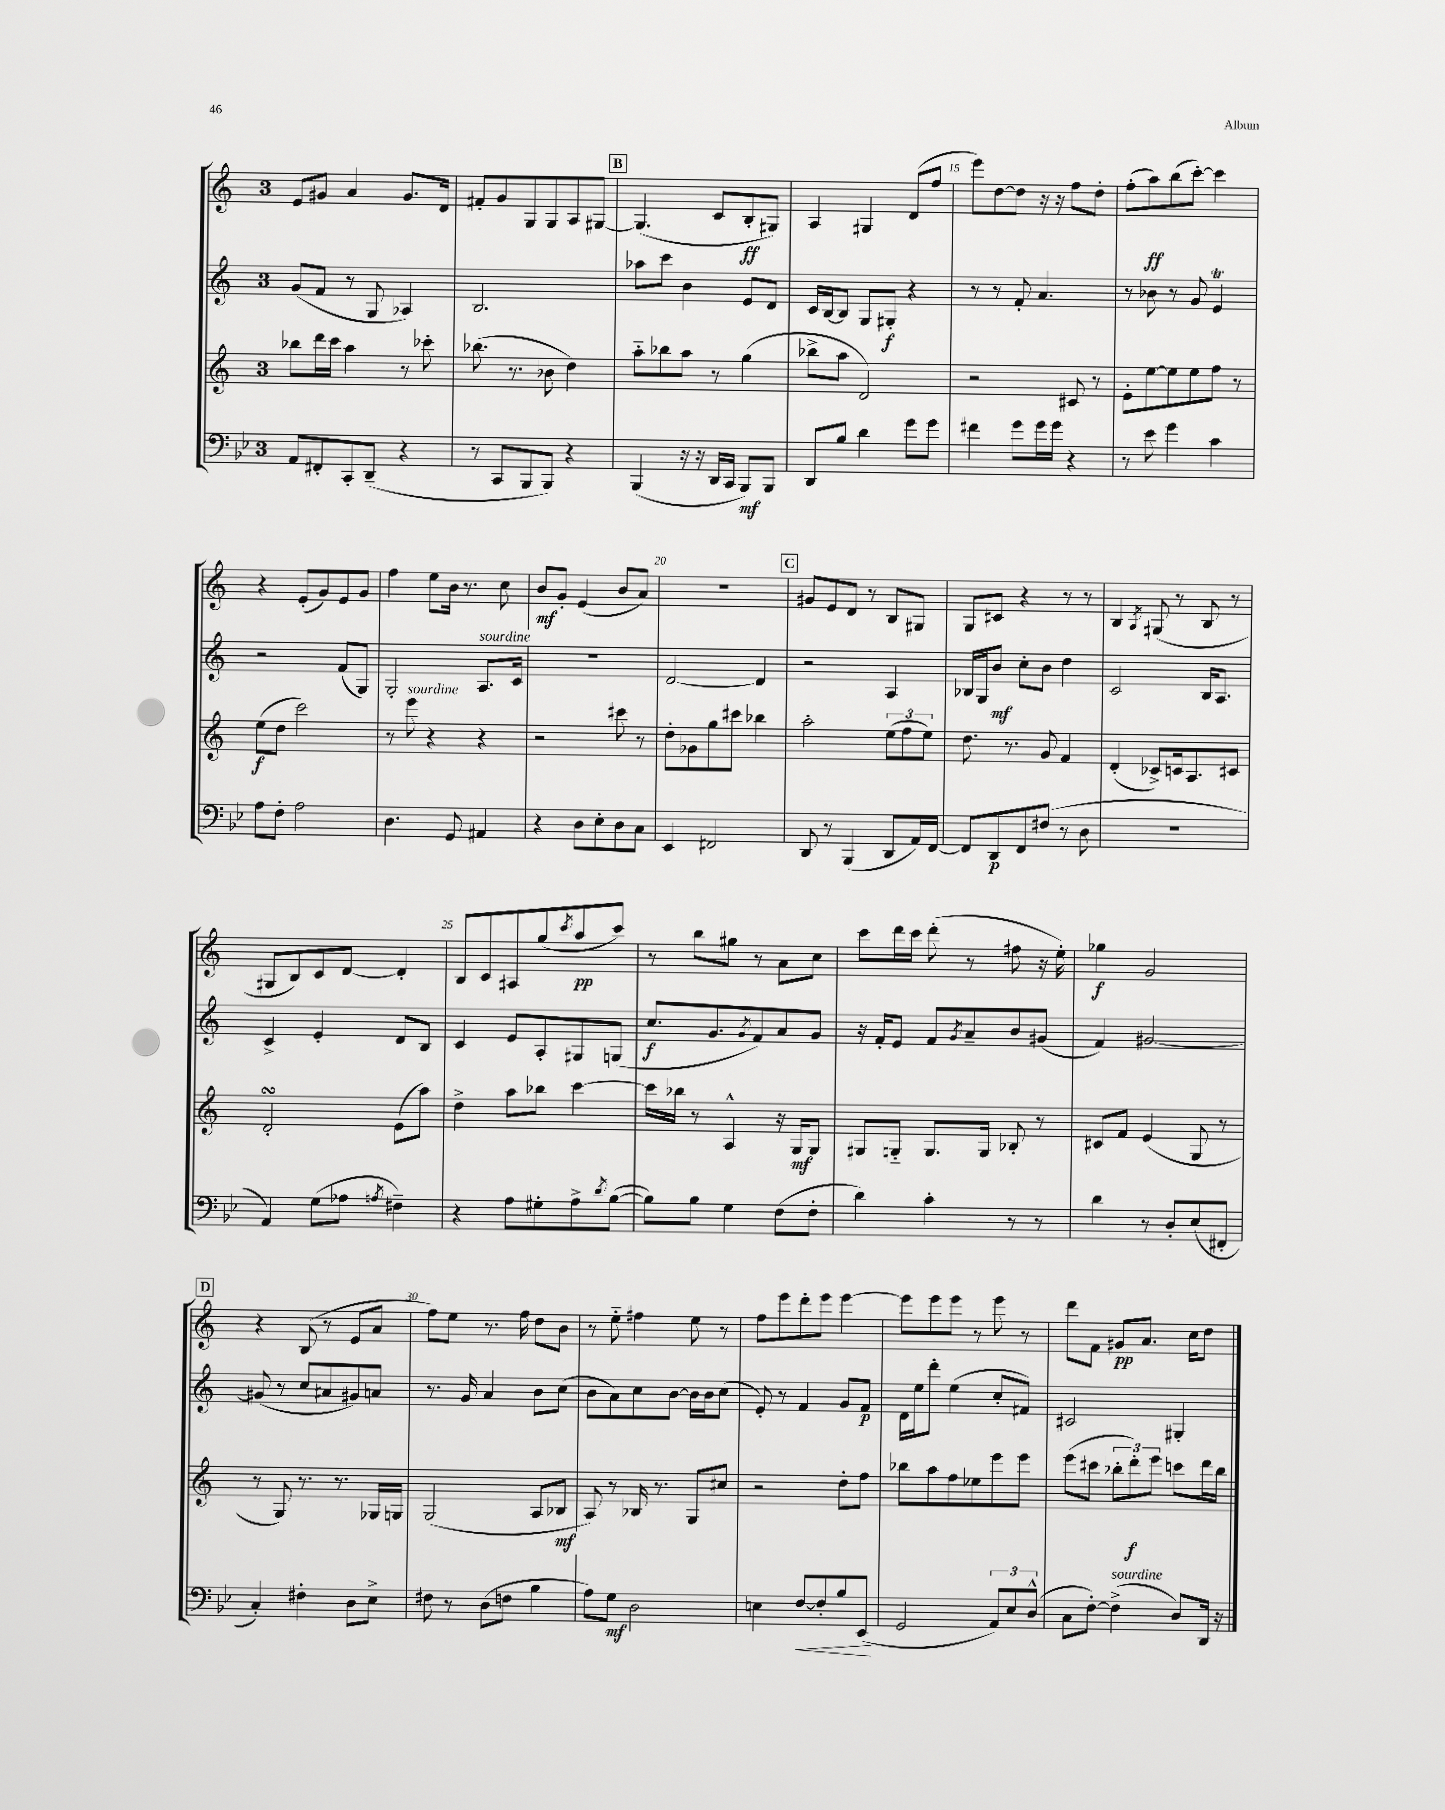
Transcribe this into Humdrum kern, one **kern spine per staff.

**kern	**kern	**kern	**kern
*staff4	*staff3	*staff2	*staff1
*clefF4	*clefG2	*clefG2	*clefG2
*k[b-e-]	*k[]	*k[]	*k[]
*M3/4	*M3/4	*M3/4	*M3/4
8AA	8bb-	(8g	8e
8FF#'	16ddd	8f	8g#
.	16ccc	.	.
8CC'	4aa	8r	4a
(8DD~	.	8G	.
4r	8r	4A-)	8.g#
.	8ccc-'	.	.
.	.	.	16d
=	=	=	=
8r	(8.bb-	2.B	8f#'
8CC	.	.	8g
.	8.r	.	.
8BBB-	.	.	8G
8BBB-)	8b-	.	8G
4r	4dd)	.	8A
.	.	.	[8G#
=	=	=	=
(4BBB-	8aa'~	8aa-	(4.G#]
.	8bb-	8ccc	.
16r	8aa	4b	.
16r	.	.	.
16DD	8r	.	8c
16CC	.	.	.
8BBB-)	(4gg	8e	8B'
8BBB-	.	8d	8G#)
=	=	=	=
8DD	8bb-^	16c	4A
.	.	[16B	.
8B-	8aa	8B]	.
4d	2d)	8G	4G#
.	.	8G#'	.
8g	.	4r	(8d
8g	.	.	8ff
=	=	=	=
4f#	2r	8r	8eee)
.	.	8r	[8dd
8g	.	8f'	8dd]
16g	.	4.a	16r
16g	.	.	16r
4r	8c#	.	8ff
.	8r	.	8dd'
=	=	=	=
8r	8e'	8r	(8ff'
8e-	[8ee	8b-	8aa)
4g	8ee]	8r	(8bb
.	8ee	8g	[8ccc')
4c	8ff	4e	4ccc]
.	8r	.	.
=	=	=	=
8A	(8ee	2r	4r
8F'	8dd	.	.
2A	2ccc)	.	(8e'
.	.	.	8g)
.	.	(8f	8e
.	.	8G)	8g
=	=	=	=
4.D	8r	2G'	4ff
.	8eee	.	.
.	4r	.	8ee
8GG	.	.	16b
.	.	.	8.r
4AA#	4r	8.A	.
.	.	.	8cc
.	.	16c	.
=	=	=	=
4r	2r	2.r	8b
.	.	.	8g'
8D	.	.	(4e
8E-'	.	.	.
8D	8ccc#	.	8b
8C	8r	.	8a)
=	=	=	=
4EE-	8dd'	[2d	2.r
.	8g-	.	.
2FF#	8gg	.	.
.	8ccc#	.	.
.	4bb-	4d]	.
=	=	=	=
8DD	2aa'	2r	8g#
8r	.	.	8e
(4BBB-	.	.	8d
.	.	.	8r
8DD	(12ee	4A	8B
.	12ff	.	.
16AA)	.	.	8G#
.	12ee)	.	.
[16FF	.	.	.
=	=	=	=
8FF]	8.dd	16B-	8G
.	.	16G	.
8DD	.	8b	8c#
.	8.r	.	.
8FF	.	8cc'	4r
(8F#	8g	8b	.
8r	4f	4dd	8r
8D	.	.	8r
=	=	=	=
2.r	(4d'	2c	4B
.	.	.	8qA
.	8c-^)	.	(8G#
.	16c	.	8r
.	8.A	.	.
.	.	16B	8B
.	.	8.A	.
.	8c#	.	8r
=	=	=	=
4AA)	2d'	4c^	8G#
.	.	.	8B)
(8G	.	4e'	8c
8A-	.	.	[8d
8qA	.	.	.
4F#~)	(8e	8d	4d']
.	8aa)	8B	.
=	=	=	=
4r	4dd^	4c	8B
.	.	.	8c
8A	8aa	8e	8A#
8G#'	8bb-	8A'	(8gg
.	.	.	8qccc
8A^	[4ccc	8G#	8aa
8qd	.	.	.
([8B-	.	(8G	8ccc)
=	=	=	=
8B-])	16ccc]	8.cc	8r
.	16bb-	.	.
8B-	8r	.	8bb
.	.	8.g	.
4G	4A^^	.	8gg#
.	.	8qg	.
.	.	8f)	8r
(8F	16r	8a	8a
.	16G	.	.
8F'	8G	8g	8cc
=	=	=	=
4d)	8G#	16r	8ccc
.	.	16f'	.
.	8G'~	8e	16ddd
.	.	.	16ccc
4c'	8.G	8f	(8ddd'
.	.	8qg	.
.	.	8a~	8r
.	16G	.	.
8r	8B-'	8b	8ff#
8r	8r	(8g#	16r
.	.	.	16ee')
=	=	=	=
4d	8c#	4f)	4gg-
.	8f	.	.
8r	(4e	[2g#	2g
8D'	.	.	.
(8E-	8G	.	.
8FF#'	8r	.	.
=	=	=	=
4C')	8r	(8g#]	4r
.	8G)	8r	.
4F#'	8.r	8cc	(8B
.	.	8a#	8r
.	8.r	.	.
8D	.	8g#)	8e
8E-^	16G-	8a	8a
.	16G	.	.
=	=	=	=
8F#	(2G	8.r	8ff)
8r	.	.	8ee
.	.	16g	.
(8D	.	4a	8.r
8F	.	.	.
.	.	.	16ff
4B-	8A	8b	8dd
.	8B-	(8cc	8b
=	=	=	=
8A)	8A)	8b	8r
8G	8r	8a)	8ee'~
2D	16B-	8cc	4ff#
.	8.r	.	.
.	.	[8b	.
.	8G	16b]	8ee
.	.	16b	.
.	8cc#	(8cc	8r
=	=	=	=
4E	2r	8e')	8ff
.	.	8r	8eee
[8F	.	4f	8ddd'
8F']	.	.	8eee
8B-	8dd'	8g	[4eee
(8EE-	8ff	8f	.
=	=	=	=
2GG	8bb-	16d	8eee]
.	.	16ee	.
.	8aa	8ddd'	8eee
.	8ff	(4ee	8eee
.	8ee-	.	8r
12AA)	8eee	8cc'	8eee
12E-	.	.	.
.	8eee	8f#)	8r
(12D^^	.	.	.
=	=	=	=
8C	(8eee	2c#	8ddd
[8F')	8ccc#	.	8f
(4F^]	12bb-'	.	8g#
.	12ddd')	.	.
.	.	.	8.a
.	12eee	.	.
8D)	8ccc	4G#'	.
.	.	.	16cc
16DD	16ddd	.	8dd
16r	16bb-	.	.
==	==	==	==
*-	*-	*-	*-
